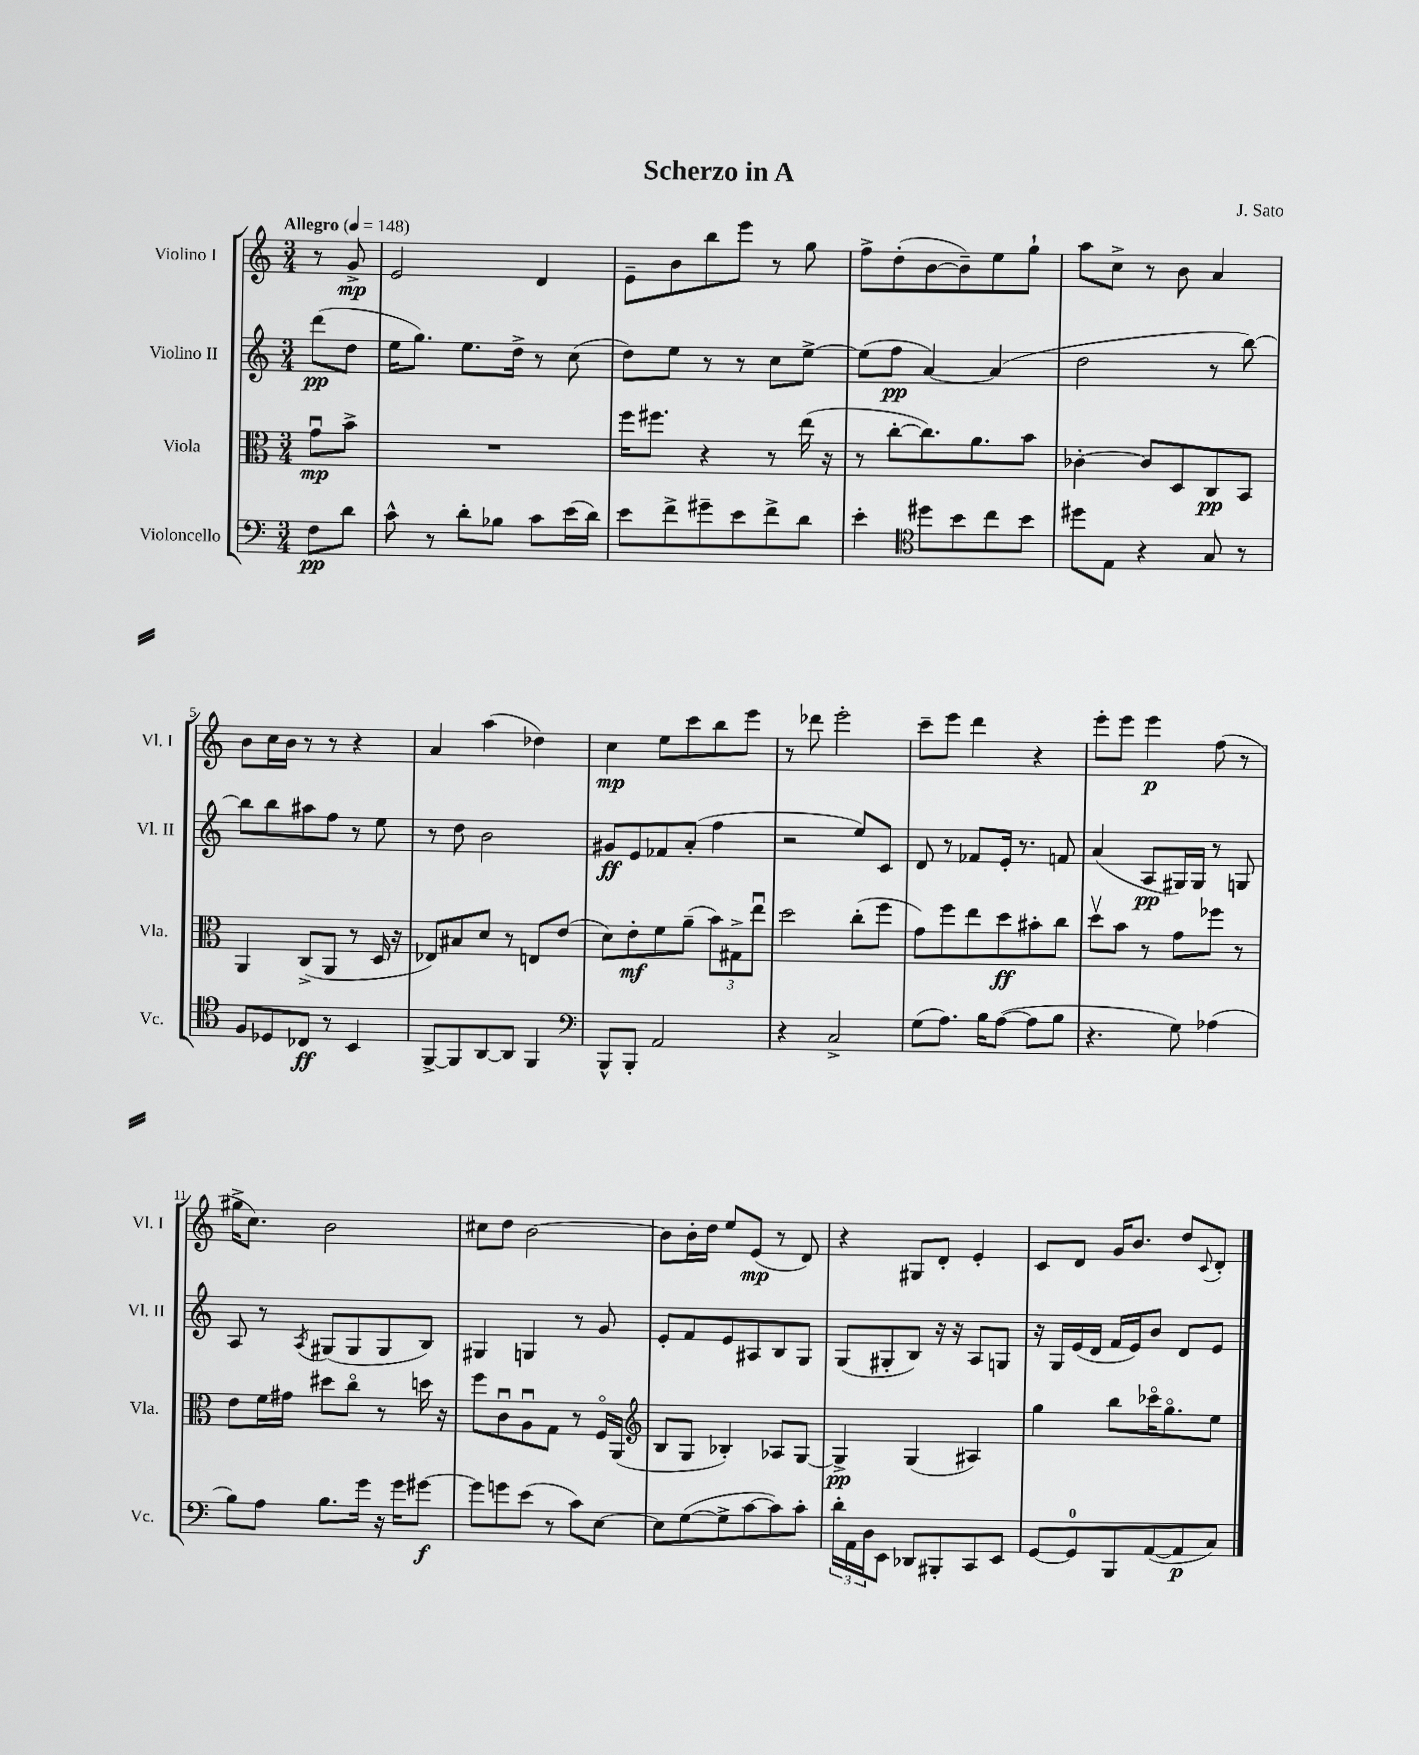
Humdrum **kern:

**kern	**kern	**kern	**kern
*staff4	*staff3	*staff2	*staff1
*clefF4	*clefC3	*clefG2	*clefG2
*k[]	*k[]	*k[]	*k[]
*M3/4	*M3/4	*M3/4	*M3/4
*MM148	*MM148	*MM148	*MM148
8F\L	8gu\L	(8ddd\L	8r
8d\J	8b^\J	8dd\J	8g^/
=	=	=	=
8c^^\	2.r	16ee\LK	2e/
.	.	8.gg\J)	.
8r	.	.	.
8d'\L	.	8.ee\L	.
8B-\J	.	.	.
.	.	16dd^\Jk	.
8c\L	.	8r	4d/
(16e\L	.	(8cc\	.
16d\JJ)	.	.	.
=	=	=	=
8e\L	16ff\LK	8dd\L)	8e~\L
.	8.ff#\J	.	.
8f^\	.	8ee\J	8b\
8g#~\	4r	8r	8bb\
8e\	.	8r	8eee\J
8f^\	8r	8cc\L	8r
8d\J	(16ee\	[8ee^\J	8gg\
.	16r	.	.
=	=	=	=
4e'\	8r	(8ee\]L	8ff^\L
.	[8cc'\L	8ff\J	(8dd'\
*clefC4	*	*	*
8dd#\L	8.cc\])	[4a/)	[8b\
8b\	.	.	8b~\])
.	8.a\	.	.
8cc\	.	(4a/]	8ee\
8b\J	8b\J	.	8gg`\J
=	=	=	=
8dd#\L	[4c-'\	2dd\	8aa\L
8E\J	.	.	8cc^\J
4r	8c-/]L	.	8r
.	8D/	.	8b\
8G/	8C/	8r	4a/
8r	8BB/J	[8bb\)	.
=	=	=	=
8F/L	4AA/	8bb\]L	8b\L
8D-/	.	8bb\	16cc\L
.	.	.	16b\JJ
8C-/J	(8C^/L	8aa#\	8r
8r	8AA/J	8ff\J	8r
4BB/	8r	8r	4r
.	16D/	8ee\	.
.	16r	.	.
=	=	=	=
[8FF^/L	8E-/L)	8r	4a/
8FF/]	8B#/	8dd\	.
[8AA/	8d/J	2b\	(4aa\
8AA/]J	8r	.	.
4FF/	8E/L	.	4dd-\)
.	(8e/J	.	.
=	=	=	=
*clefF4	*	*	*
8BBB^^/L	8d\L)	8g#/L	4cc\
8BBB'/J	8e'\	8e/	.
2AA/	8f\	8f-/	8ee\L
.	(8a~\J	(8a'/J	8ccc\
.	12b\L)	4ff\	8bb\
.	12G#^\	.	.
.	.	.	8eee\J
.	12eeu\J	.	.
=	=	=	=
4r	2dd\	2r	8r
.	.	.	8ddd-\
2C^/	.	.	2eee'\
.	(8cc'\L	8ee/L)	.
.	8ff\J	8c/J	.
=	=	=	=
(8G\L	8g\L)	8d/	8ccc~\L
8.A\J)	8ff\	8r	8eee\J
.	8ee\	8f-/L	4ddd\
16B\LK	.	.	.
([8A\J	8dd\	16e'/Jk	.
.	.	8.r	.
8A\]L	8b#'\	.	4r
8B\J	8cc\J	8f/	.
=	=	=	=
4.r	8ddv\L	(4a/	8eee'\L
.	8b\J	.	8eee\J
.	8r	8A/L	4eee\
8G\)	8g\L	16G#/L)	.
.	.	16G#/JJ	.
(4A-\	8ff-\J	8r	(8ff\
.	8r	8G/	8r
=	=	=	=
8B\L)	8e\L	8A/	16gg#^\LK
.	.	.	8.cc\J)
8A\J	16f\L	8r	.
.	16g#\JJ	.	.
.	.	8qA/	.
8.B\L	8dd#\L	(8G#/L	2b\
.	8cco\J	8G#/	.
16g\Jk	.	.	.
16r	8r	8G#/	.
16g\LK	.	.	.
[8g#\J	16dd\	8B/J)	.
.	16r	.	.
=	=	=	=
8g#\]L	8ff\L	4G#/	8cc#\L
8g\	8cu\	.	8dd\J
(8e\J	8Au\	4G/	[2b\
8r	8G\J	.	.
8c\L)	8r	8r	.
[8E\J	16Fo/LL	8g/	.
.	(16AA/JJ	.	.
=	=	=	=
*	*clefG2	*	*
8E\]L	8B/L	8e'/L	8b\]L
([8G\	8G/J	8f/	16b'\L
.	.	.	16dd\JJ
8G^\]	4B-'/)	8e/	8ee/L
[8c\	.	8A#/	(8e/J
8c\])	8A-/L	8B/	8r
8c'\J	[8G/J	8G/J	8d/)
=	=	=	=
24d'\LL	4G^/]	(8G/L	4r
24AA\	.	.	.
24D\J	.	.	.
8EE\J	.	8G#'/	.
8DD-/L	(4G/	8B/J)	8G#/L
8BBB#'/	.	16r	8d'/J
.	.	16r	.
8CC/	4A#/)	8A/L	4e'/
8EE/J	.	8G/J	.
=	=	=	=
[8GG/L	4gg\	16r	8c/L
.	.	16G/LL	.
8GG/]	.	(16e/	8d/J
.	.	16d/JJ	.
8BBB/	8bb\L	16f/LL	16g/LK
.	.	16e/J)	8.b/J
([8AA/	16ccc-o\K	8b/J	.
.	8.ggo\	.	.
8AA/]	.	8d/L	8dd/L
.	.	.	8qqc/
8C/J)	8ee\J	8e/J	8d'/J
==	==	==	==
*-	*-	*-	*-
